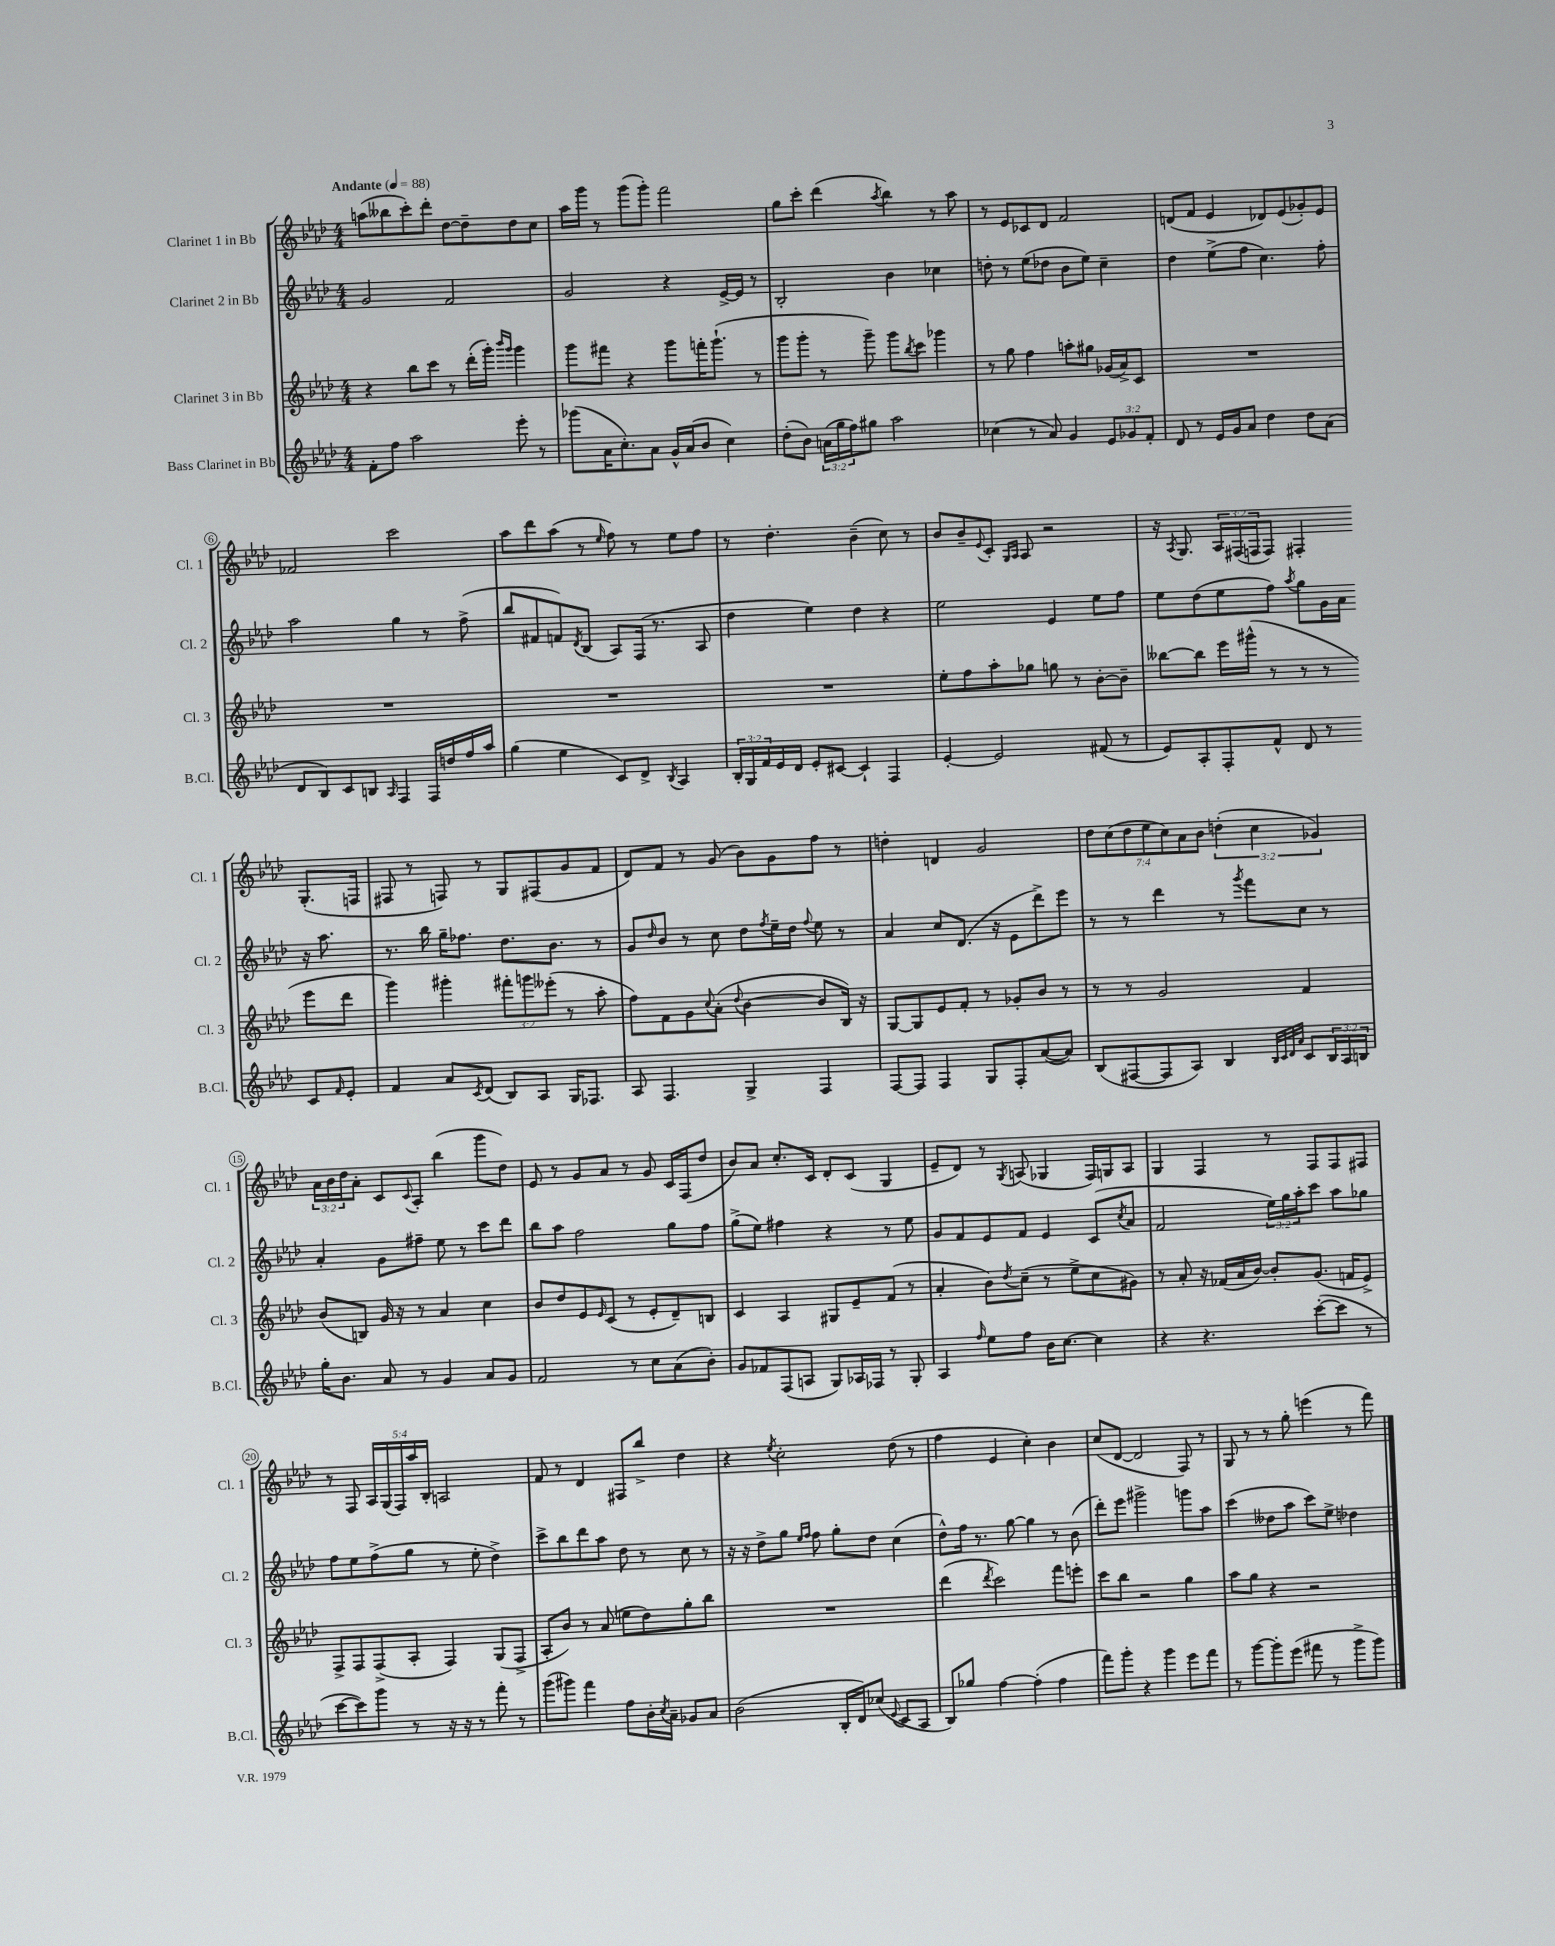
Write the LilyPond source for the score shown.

<<
\new StaffGroup <<
\new Staff = "s0" \with { instrumentName = "Clarinet 1 in Bb" shortInstrumentName = "Cl. 1" } {
    \clef treble \key aes \major \numericTimeSignature \time 4/4 \override Staff.TupletNumber.text = #tuplet-number::calc-fraction-text \tempo "Andante" 4 = 88
    a''8( beses''8 c'''8-.) des'''8-. des''8~ des''8-- des''8 c''8 |
    aes''16 g'''16 r8 g'''8( g'''8-.) f'''2 |
    g''8 c'''8-. des'''4( \acciaccatura { aes''8 } bes''4) r8 aes''8 |
    r8 ees'8 ces'8 des'8 f'2 |
    d'8( f'8 ees'4 des'8) ees'8( ges'8-.) ees'8 |
    fes'2 c'''2 |
    aes''8 des'''8 aes''8( r8 \grace { ees''16 } f''8) r8 ees''8 f''8 |
    r8 des''4.-. bes'4--( c''8) r8 |
    bes'8 bes'8-- \appoggiatura { ees'8 } c'8-. \grace { g16 aes16 } aes8 r2 |
    r16 \acciaccatura { aes8 } g8. \tuplet 3/2 { aes16 fis16( f16 } f8) fis4-. g8.-.( f16 |
    fis8 r8 f8) r8 g8 fis8( g'8 f'8 |
    des'8) f'8 r8 g'8( bes'8) g'8 f''8 r8 |
    d''4-. d'4 g'2 |
    \tuplet 7/4 { des''8 c''8( des''8 ees''8 c''8) aes'8 bes'8 } \tuplet 3/2 { d''4-.( c''4 ges'4) } |
    \tuplet 3/2 { aes'16 bes'16 des''16 } aes'8-. c'8 \appoggiatura { c'8 } aes8-. bes''4( g'''8 des''8) |
    ees'8 r8 g'8 aes'8 r8 g'8 c'16 f16( des''8 |
    bes'8) aes'8 c''8.-. c'16 des'8-. c'8( g4 |
    ees'8-- des'8) r8 \acciaccatura { g8 } a8( ges4 f16) g16 a8 |
    g4 f4 r8 f8 f8 fis8 |
    r8 f8 \tuplet 5/4 { aes16 g16( f16) aes''16 bes16-. } a2 |
    f'8 r8 des'4 fis8 bes''8-> des''4 |
    r4 \acciaccatura { ees''8 } c''2-. des''8( r8 |
    f''4 ees'4 c''4-.) bes'4 |
    c''8( des'8~ des'2 f8) r8 |
    g8 r8 r8 g''8-. e'''4( r8 f'''8) \bar "|." |
}
\new Staff = "s1" \with { instrumentName = "Clarinet 2 in Bb" shortInstrumentName = "Cl. 2" } {
    \clef treble \key aes \major \numericTimeSignature \time 4/4 \override Staff.TupletNumber.text = #tuplet-number::calc-fraction-text
    g'2 f'2 |
    g'2 r4 ees'16~-> ees'16 r8 |
    bes2-. bes'4 ces''4 |
    d''8-. r8 ees''8( des''8 bes'8 ees''8) c''4-- |
    des''4 ees''8->( f''8 c''4.) f''8-. |
    aes''2 g''4 r8 f''8->( |
    bes''8 fis'8 f'8) \acciaccatura { des'8 } bes8( aes8) f16( r8. aes8 |
    des''4 ees''4) des''4 r4 |
    ees''2 ees'4 ees''8 f''8 |
    ees''8 des''8( ees''8 f''8) \acciaccatura { aes''8 } g''8 g'16 aes'16 r16 aes''8. |
    r8. bes''16 g''16-- fes''8. des''8. bes'8. r8 |
    g'8 \grace { des''16 } bes'8 r8 c''8 des''8 \acciaccatura { f''8 } ees''16-- des''16 \appoggiatura { f''8 } ees''8 r8 |
    aes'4 c''8 des'8.( r16 ees'8 des'''8->) ees'''8 |
    r8 r8 des'''4 r8 \acciaccatura { g'''8 } f'''8 c''8 r8 |
    aes'4-. g'8 fis''8-- ees''8 r8 c'''8 des'''8 |
    bes''8 aes''8 f''2 g''8 f''8 |
    g''8->( ees''8) fis''4 r4 r8 ees''8 |
    g'8 f'8 ees'8 f'8 ees'4 c'8( \acciaccatura { c''8 } aes'8 |
    f'2 \tuplet 3/2 { ees''16) g''16 aes''16-. } c'''8 aes''8 ges''8 |
    f''8 ees''8 f''8->( g''8 r8 ees''8-. des''4->) |
    c'''8-> bes''8 des'''8 aes''8 des''8 r8 c''8 r8 |
    r16 r16 des''8-> g''8 \grace { ees''16 f''16 } f''8 g''8-. des''8 c''4( |
    des''8-^) f''16 r8. g''8~ g''4 r8 bes'8( |
    des'''8-.) ees'''8 gis'''2-> g'''8 aes''8 |
    c'''4( deses''8 aes''8 c'''8) ees''8-> des''4 \bar "|." |
}
\new Staff = "s2" \with { instrumentName = "Clarinet 3 in Bb" shortInstrumentName = "Cl. 3" } {
    \clef treble \key aes \major \numericTimeSignature \time 4/4 \override Staff.TupletNumber.text = #tuplet-number::calc-fraction-text
    r4 bes''8 c'''8 r8 des'''16-.( g'''16-.) \grace { bes'''16 g'''16 } g'''4 |
    g'''8 fis'''8 r4 g'''8 f'''16-. g'''8.-!( r8 |
    g'''8 g'''8-. r8 g'''8--) g'''8 \acciaccatura { bes''8 } c'''8 ges'''4 |
    r8 g''8 f''4 a''8-. gis''8 ges'16( aes'16->) c'8 |
    R1 |
    R1 |
    R1 |
    R1 |
    ees''8-. f''8 aes''8-. ges''8 g''8 r8 bes'8~-. bes'8-- |
    beses''8~ beses''8 ees'''16 gis'''16-^( r8 r8 r8 ees'''8 des'''8 |
    g'''4) gis'''4-. \tuplet 3/2 { fis'''8-. g'''8 eeses'''8-.( } r8 aes''8-. |
    f''8) f'8 g'8 \appoggiatura { c''8 } aes'8-.( \appoggiatura { des''8 } bes'4~ bes'8 bes16) r16 |
    g8~ g8 ees'8 f'8-. r8 ges'8-. bes'8 r8 |
    r8 r8 g'2 f'4 |
    bes'8( b8) g'16 r16 r8 aes'4 c''4 |
    bes'8 des''8 ees'8 \grace { ees'16 } c'8( r8 ees'8-. des'8--) b8 |
    c'4 aes4 gis8 ees'8-- f'8( r8 |
    aes'4-. bes'8) \acciaccatura { des''8 } c''8--( r8 ees''8-> c''8 gis'8) |
    r8 aes'8-. r16 fes'16( aes'16 bes'16~) bes'8-. g'8.( f'16 ees'8->) |
    f8-> f8 f8->( aes8-. f4) g8( f8-> |
    aes8-. bes'8) r8 aes'8( e''8 des''8) g''8-. bes''8 |
    R1 |
    des'''4( \acciaccatura { des'''8 } c'''2) f'''8 e'''8-. |
    c'''8 bes''8 r2 g''4 |
    aes''8 g''8 r4 r2 \bar "|." |
}
\new Staff = "s3" \with { instrumentName = "Bass Clarinet in Bb" shortInstrumentName = "B.Cl." } {
    \clef treble \key aes \major \numericTimeSignature \time 4/4 \override Staff.TupletNumber.text = #tuplet-number::calc-fraction-text
    f'8-. f''8 aes''2 ees'''8-. r8 |
    ges'''8( aes'16 c''8.-.) aes'8 g'16-^ aes'16( bes'8 c''4) |
    des''8-.( bes'8) \tuplet 3/2 { a'16( g''16 f''16) } gis''8 aes''2 |
    ces''4( r8 aes'8) g'4 \tuplet 3/2 { ees'8 ges'8 f'8-. } |
    des'8 r8 ees'16 g'16 aes'8 des''4 des''8 aes'8( |
    des'8 bes8) c'8 b8 \grace { aes16 } f4 f16 d''16 f''16 aes''16 |
    g''4( ees''4 c'8) des'8-> \acciaccatura { bes8 } aes4 |
    \tuplet 3/2 { bes16-. g16 f'16 } ees'16 des'16 ees'8-. cis'8~ cis'4-! f4 |
    ees'4~-. ees'2 fis'8( r8 |
    ees'8) aes8-. f8-. f'8-^ des'8 r8 c'8 \grace { f'16 } ees'8-. |
    f'4 aes'8 \acciaccatura { c'8 } des'8( bes8) aes8 g16 fes8. |
    aes8 f4. g4-> f4 |
    f8~ f8 f4 g8 f8-. aes'8~( aes'8) |
    bes8( fis8~ fis8 aes8) bes4 \grace { bes32 c'32 des'32 aes'32 } c'8 \tuplet 3/2 { bes16 aes16 b16 } |
    g''16-. bes'8. aes'8 r8 g'4 aes'8 g'8 |
    f'2 r8 c''8 aes'8( bes'8-.) |
    g'8 fes'8 f8( a8 g8) aes16 fes16 r8 g8-. |
    aes4 \grace { f''16 } ees''8 f''8 bes'16 c''8.~ c''4 |
    r4 r4. c'''8~-.( c'''8 r8 |
    c'''8~ c'''8) g'''8 r8 r16 r16 r8 f'''8-. r8 |
    g'''8( gis'''8) f'''4 f''8 bes'16-. \acciaccatura { c''8 } aes'16-- ges'8 aes'8 |
    bes'2( bes16-. des'16) ces''8( \appoggiatura { ees'8 } c'8 aes8 |
    bes8) ges''8 f''4~ f''4-.( f''4 |
    f'''8) g'''8-. r4 g'''4 ees'''8 f'''8 |
    r8 g'''8~ g'''8-. ees'''8( fis'''8 r8 g'''8-> g'''8) \bar "|." |
}
>>
>>
\layout { \context { \Score \override BarNumber.stencil = #(make-stencil-circler 0.1 0.3 ly:text-interface::print) } }
